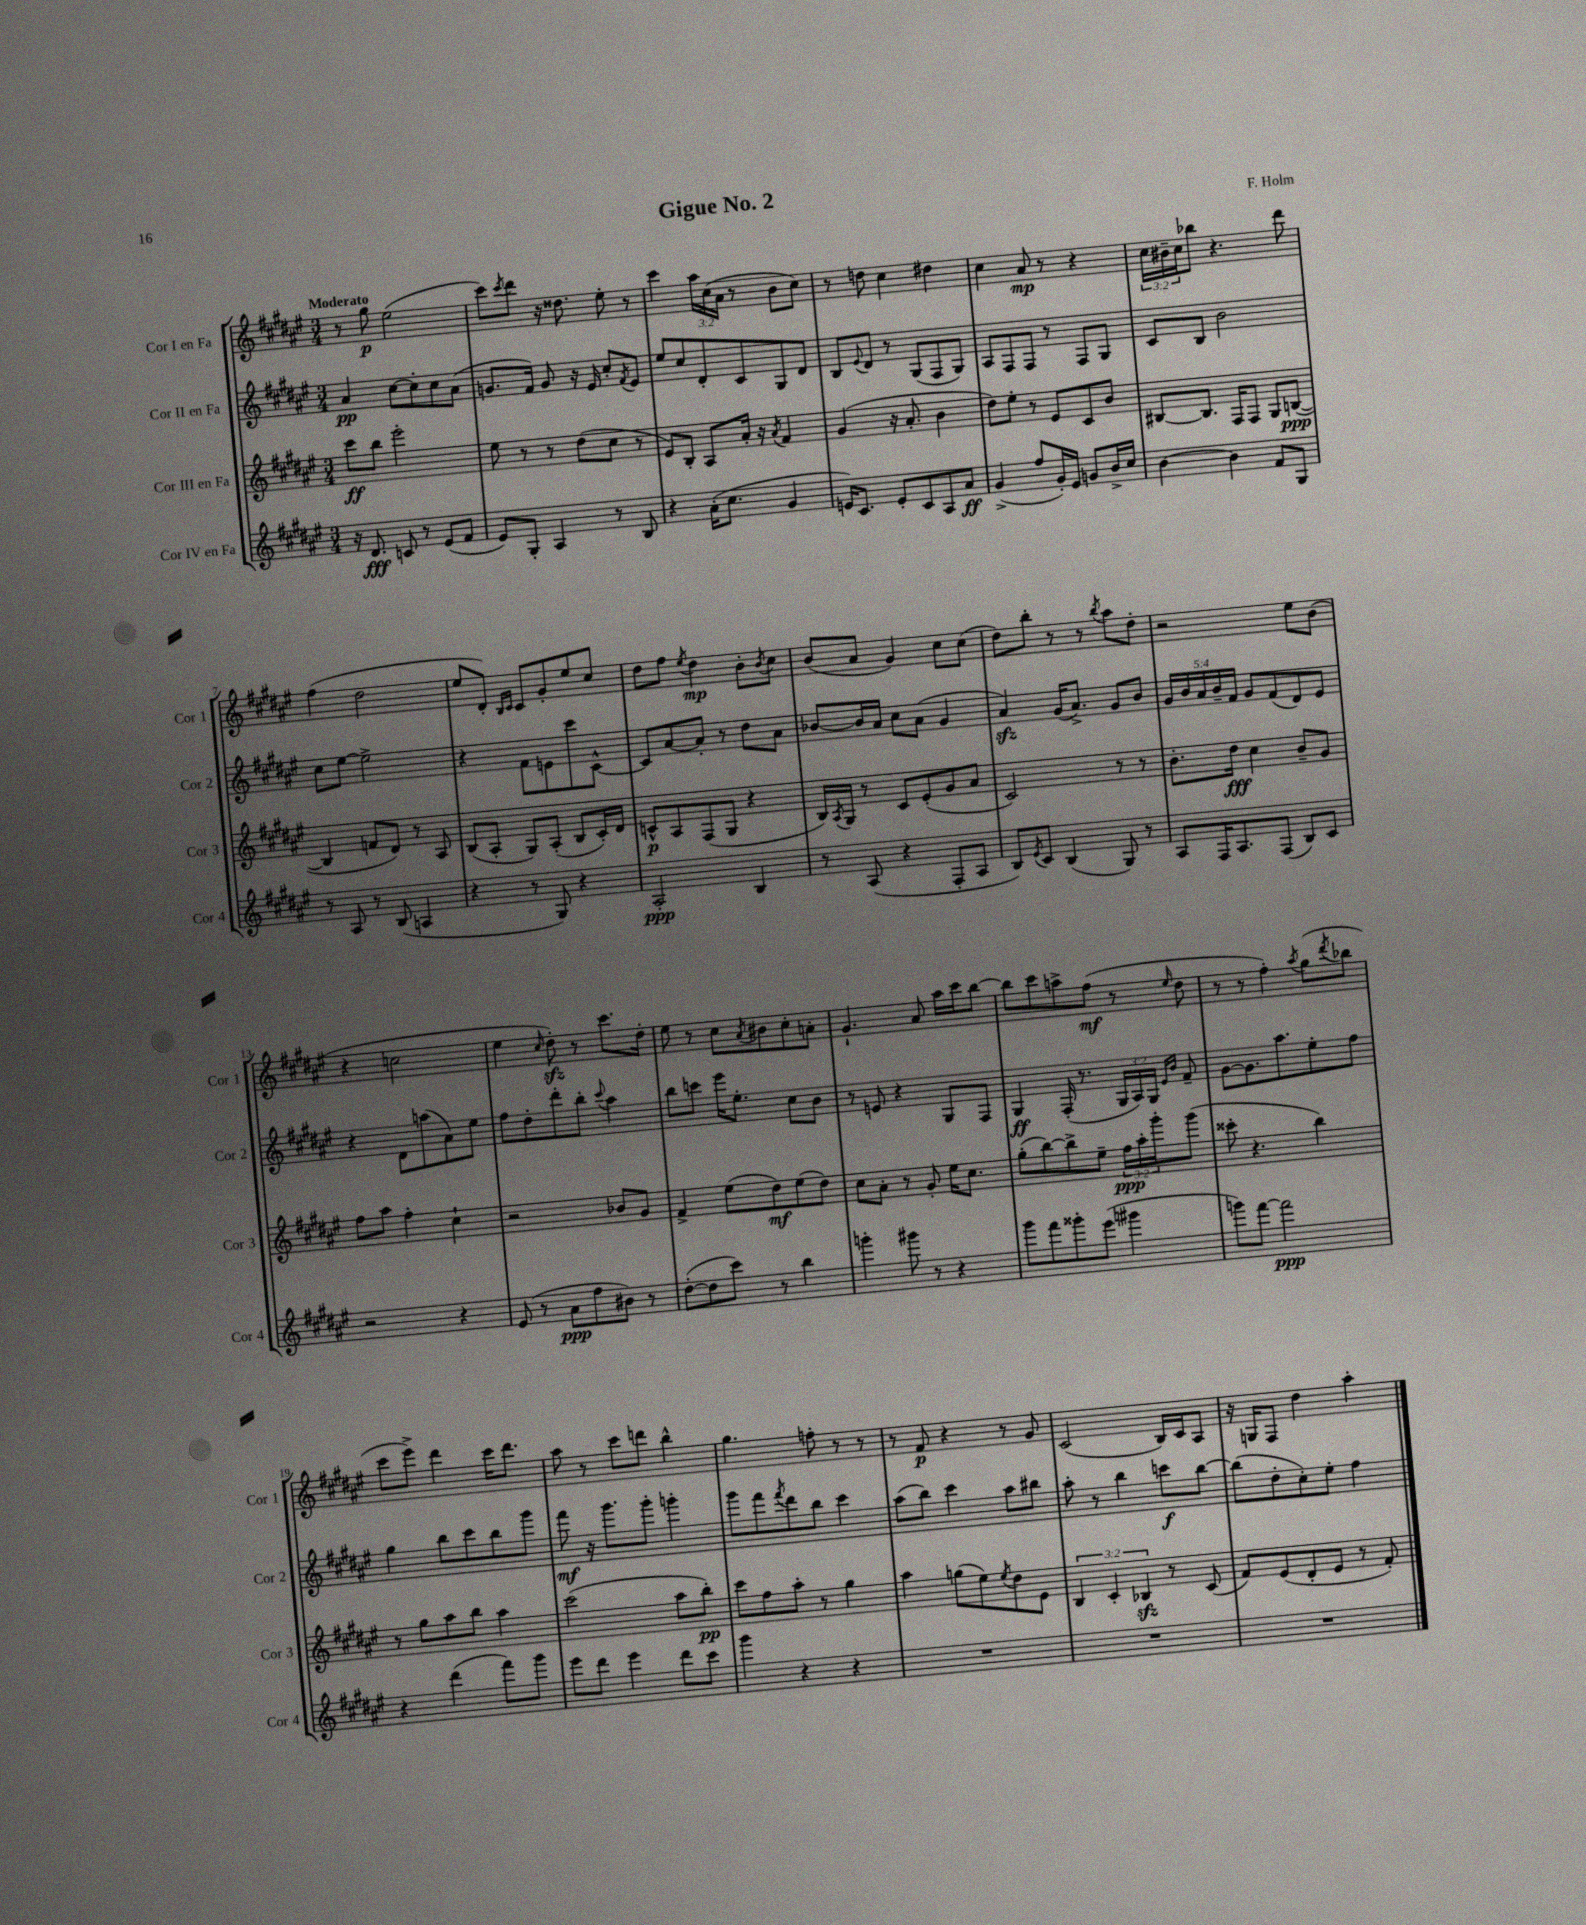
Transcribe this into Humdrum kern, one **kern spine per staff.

**kern	**kern	**kern	**kern
*staff4	*staff3	*staff2	*staff1
*clefG2	*clefG2	*clefG2	*clefG2
*k[f#c#g#d#a#e#]	*k[f#c#g#d#a#e#]	*k[f#c#g#d#a#e#]	*k[f#c#g#d#a#e#]
*M3/4	*M3/4	*M3/4	*M3/4
16r	8ccc#	4a#	8r
8.d#	.	.	.
.	8bb	.	8gg#
8c	2eee#'	[8cc#	(2ee#
8r	.	8cc#']	.
(8e#	.	8cc#	.
8f#	.	(8a#	.
=	=	=	=
8e#)	8ee#	8.g	8ccc#)
.	.	.	8qccc#
8G#'	8r	.	8ddd#
.	.	16f#)	.
4A#	8r	8g	16r
.	.	.	8.dd##
.	(8dd#	16r	.
.	.	16e#	.
8r	8cc#	8cc#'	8ee#'
.	.	8qf#	.
8B	8r	8e#	8r
=	=	=	=
4r	8e#)	8ee#	4ccc#
.	8B'	8cc#	.
(16a#'	8A#	8d#'	24aa#
.	.	.	(24cc#
8.cc#	.	.	.
.	.	.	24a#
.	16a#'	8c#	8r
.	16r	.	.
.	8qa#	.	.
4g#	4f#	8G#	8b
.	.	8d#	8cc#)
=	=	=	=
16e)	(4g#	8B	8r
8.c#	.	.	.
.	.	8qqe#	.
.	.	8d#	8dd
8e'	16r	8r	4cc#
.	8.a#'	.	.
8c#	.	(8G#	.
8A#	4b	8F#	4dd#
8a#	.	8G#)	.
=	=	=	=
(4g#^	8dd#)	8A#	4cc#
.	8ee#'	8F#	.
8ff#	8r	8F#	8a#
16g#')	8e#	8r	8r
16e#	.	.	.
8g	8c#	8F#	4r
16b^	8b	8G#	.
16cc#	.	.	.
=	=	=	=
[4b	[8B#	8c#	24cc#
.	.	.	24b#~
.	.	.	24cc#
.	8.B#]	8B	8bb-
4b]	.	2b	4.r
.	16F#	.	.
.	8F#	.	.
8f#	8G#	.	.
8G#	([8B	.	8ddd#
=	=	=	=
8r	4B]	8cc#	(4ff#
8A#	.	[8ee#	.
8r	8f	2ee#^]	2dd#
(8B	8d#)	.	.
4A	8r	.	.
.	8A#	.	.
=	=	=	=
4r	(8B	4r	8ee#
.	8A#'	.	8d#')
.	.	.	16qqB
.	.	.	16qqc#
8r	8G#)	8f#	8c#
8G#)	(8A#'	8e	8g#'
4r	8B	8ccc#	8ee#
.	16c#')	[8c#^^	8cc#
.	16d#	.	.
=	=	=	=
2A#'	8c^^	8c#]	8dd#
.	8A#	[8a#	8ff#
.	.	.	8qee#
.	(8F#	8a#']	4dd#
.	8G#	8r	.
4B	4r	8dd#	8b'
.	.	.	8qb
.	.	8a#	8cc#
=	=	=	=
8r	16B)	[8b-	(8b
.	8qA#	.	.
.	16G#	.	.
(8A#	8r	16b-]	8a#
.	.	16a#	.
4r	8c#	8cc#	4g#)
.	(8e#'	(8a#	.
8F#'	8g#	4g#	8cc#
8A#	8a#	.	(8cc#
=	=	=	=
8B)	2c#)	4a#)	8dd#)
8qe#	.	.	.
8c#	.	.	8bb'
(4B	.	(16g#	8r
.	.	8.a#^)	.
.	.	.	8r
.	.	.	8qbb
8G#)	8r	8g#	8aa#
8r	8r	8b	8dd#'
=	=	=	=
8A#	8.b'	20g#	2r
.	.	20b	.
.	.	20a#	.
16F#	.	.	.
.	.	20b~	.
8.A#	16dd#	.	.
.	.	20f#	.
.	4cc#	8g#	.
(8F#	.	(8f#	.
8B)	8b~	8d#)	8ee#
8c#	8g#	8e#	(8b
=	=	=	=
2r	8ff#	4r	4r
.	8aa#	.	.
.	4ff#'	8d#	2cc
.	.	(8aa	.
4r	4cc#`	8a#)	.
.	.	8ee#	.
=	=	=	=
(8e#	2r	8ff#	4ee#
8r	.	8dd#'	.
.	.	.	16qqcc#
8a#	.	8ddd#'	8dd#')
8ff#	.	8bb'	8r
.	.	8qqccc#	.
8b#)	8b-	4aa#	8.ccc#
8r	8g#	.	.
.	.	.	16dd#'
=	=	=	=
([8dd#'	4f#^	8bb	8ee#
8dd#]	.	8ccc	8r
8ccc#)	(8ee#	16eee#	8cc#
.	.	8.ee#'	.
.	.	.	8qa#
8r	8dd#)	.	8b#
4bb	(8ee#	8cc#	8cc#'
.	8dd#)	8b	8a'
=	=	=	=
4ggg'	8cc#	8r	4.g#`
.	8a#'	8e	.
8ggg#	8r	4r	.
8r	8g#'	.	8a#
4r	16ee#	8G#	16aa#
.	8.cc#	.	16ccc#
.	.	8F#	[8bb
=	=	=	=
8ggg#	(8gg#'	4G#	8bb]
8fff#	[8bb)	.	8ccc#
8ggg##'	8bb^]	(16F#'	8aa^
.	.	8.r	.
(8eee#	8ee#~	.	(8ff#
4ggg#	24ff#	24G#	8r
.	24aa#'	24A#)	.
.	24ggg#'	24G#	.
.	.	16qqe#	.
.	.	16qqb	16qqee#
.	(8ggg#	8f#~	8dd#
=	=	=	=
8ggg)	8ccc##'	[8g#	8r
[8fff#	4.r	8.g#]	8r
2fff#]	.	.	4ff#')
.	.	8.aa#	.
.	.	.	8qaa#
.	4bb)	8ee#'	(8gg#
.	.	.	8qddd#
.	.	8ff#	8bb-
=	=	=	=
4r	8r	4gg#	8ccc#
.	8gg#	.	8eee#^)
(4ddd#	8aa#	8bb	4ddd#
.	8bb	8ccc#	.
8fff#)	4aa#	8bb	16ccc#
.	.	.	8.ddd#
8ggg#	.	8ggg#	.
=	=	=	=
8eee#	(2ccc#	8fff#	8aa#
8ddd#	.	16r	8r
.	.	8.ggg#	.
4eee#	.	.	8ccc#
.	.	8ggg#'	8ddd
8ddd#	8aa#	4ggg'	4bb^^
8ccc#	8bb')	.	.
=	=	=	=
4ggg#	8ccc#	8ggg#	4.gg#
.	8ff#	8fff#	.
.	.	8qfff#	.
4r	8aa#'	8ddd#	.
.	8r	8bb	8ff'
4r	4gg#	4ccc#	8r
.	.	.	8r
=	=	=	=
2.r	4aa#	(8aa#	8r
.	.	8bb)	8f#
.	(8gg	4ccc#	4r
.	8ee#)	.	.
.	8qee#	.	.
.	8dd#	8aa#	8r
.	8e#	8bb#	8g#
=	=	=	=
2.r	6B	8aa#'	(2c#
.	.	8r	.
.	6c#'	.	.
.	.	4bb	.
.	6B-	.	.
.	8r	8ccc	16B)
.	.	.	16c#
.	(8c#	[8bb	8A#
=	=	=	=
2.r	8f#)	(8bb]	16r
.	.	.	16G
.	(8e#	8dd#'	8F#
.	8d#'	8cc#')	4dd#
.	8e#	8ee#'	.
.	8r	4ff#	4aa#'
.	8f#')	.	.
==	==	==	==
*-	*-	*-	*-
